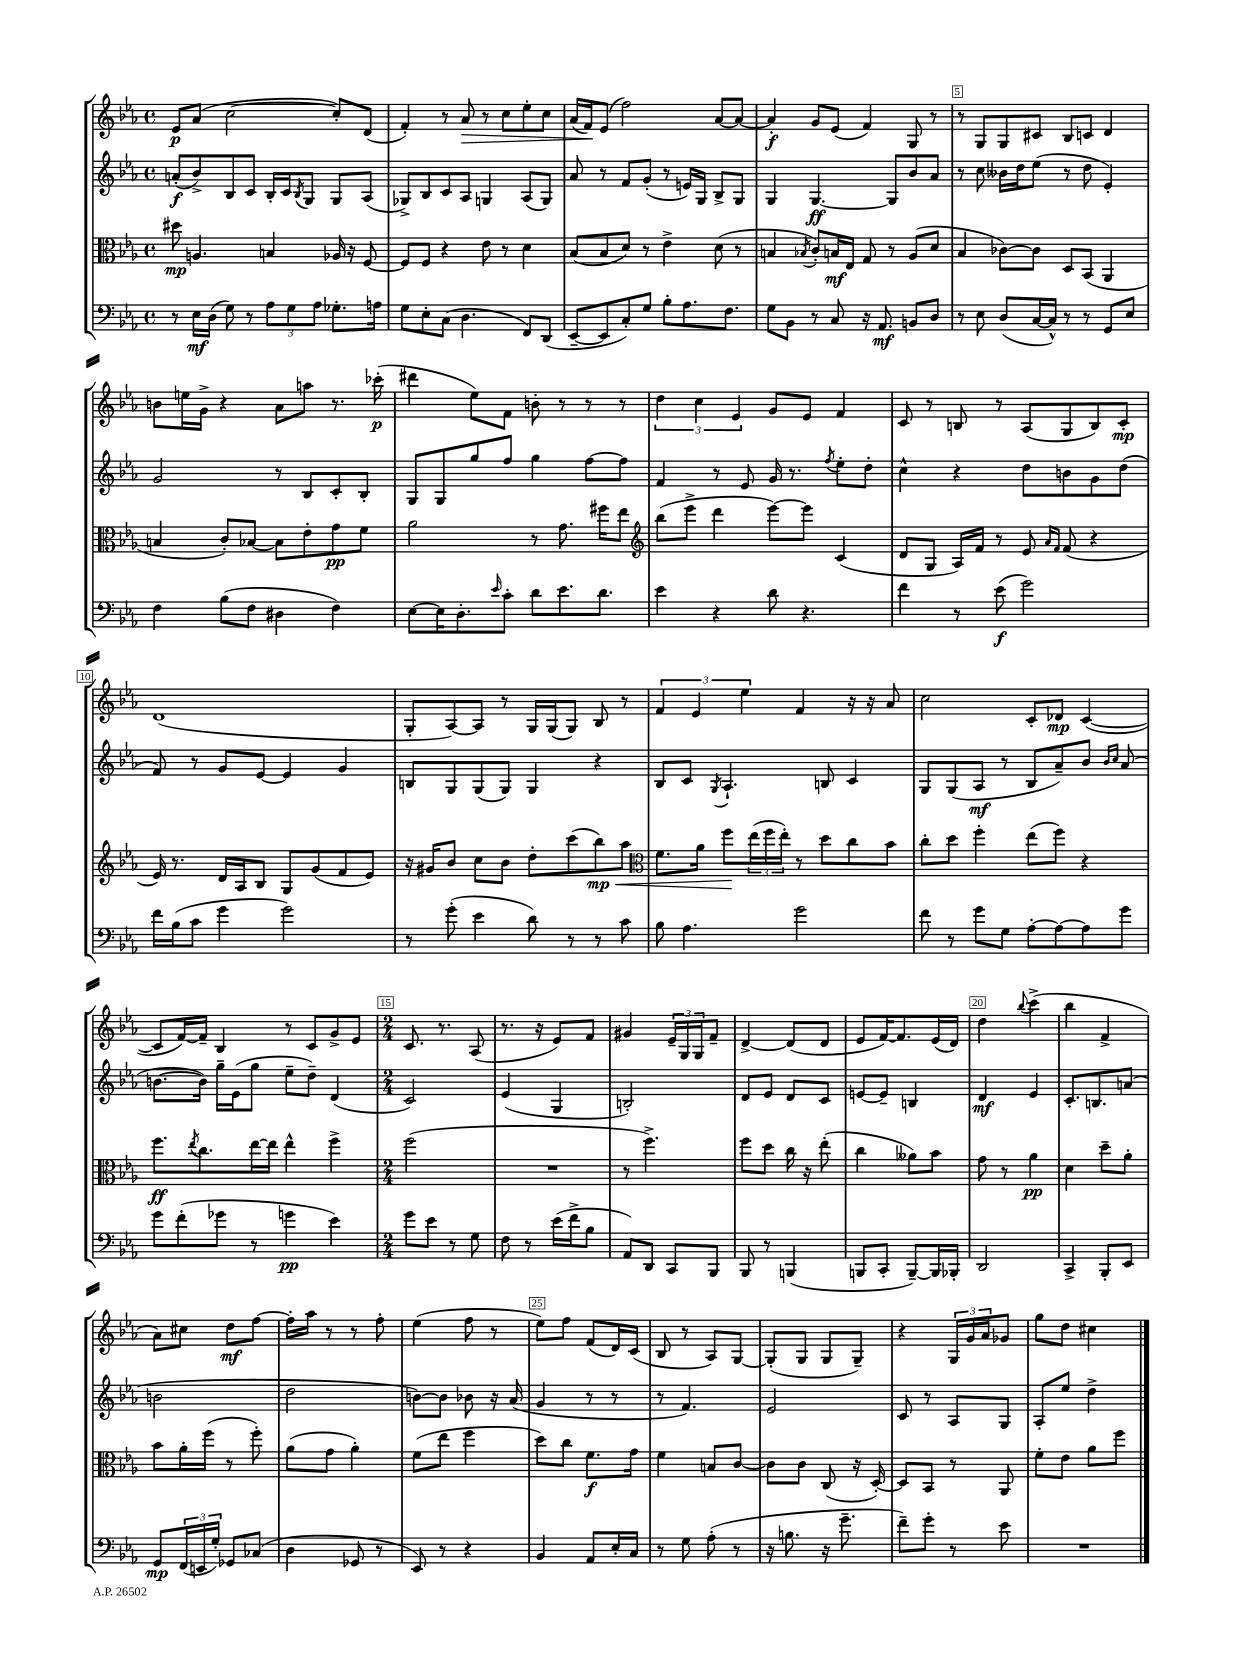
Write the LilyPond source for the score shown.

<<
\new StaffGroup <<
\new Staff = "s0" {
    \clef treble \key ees \major \defaultTimeSignature \time 4/4
    ees'8\p aes'8( c''2~ c''8-.) d'8( |
    f'4-.) r8 aes'8\> r8 c''8 ees''8-. c''8 |
    aes'16( f'16\!) ees'8( f''2) aes'8~ aes'8~ |
    aes'4-.\f g'8 ees'8( f'4) g8 r8 |
    r8 g8 g8 cis'8 bes8 c'8 d'4 |
    b'8 e''16 g'16-> r4 aes'8 a''8 r8. ces'''16-.\p( |
    dis'''4 ees''8) f'8 b'8-. r8 r8 r8 |
    \tuplet 3/2 { d''4 c''4 ees'4 } g'8 ees'8 f'4 |
    c'8 r8 b8 r8 aes8( g8 b8) c'8-.\mp |
    d'1( |
    g8-. aes8~) aes8 r8 g16 g16( g8) bes8 r8 |
    \tuplet 3/2 { f'4 ees'4 ees''4 } f'4 r16 r16 aes'8 |
    c''2 c'8-. des'8\mp c'4~( |
    c'8 f'16~) f'16-- bes4 r8 c'8 g'8-> ees'8 |
    \numericTimeSignature \time 2/4 c'8. r8. aes8( |
    r8. r16 ees'8) f'8 |
    gis'4 \tuplet 3/2 { ees'16-- g16 g16 } f'8-- |
    d'4~-> d'8( d'8 |
    ees'8 f'16~) f'8. ees'16( d'16) |
    d''4 \appoggiatura { bes''8 } c'''4->( |
    bes''4 f'4-> |
    aes'8) cis''8 d''8\mf f''8~ |
    f''16-. aes''16 r8 r8 f''8-. |
    ees''4( f''8 r8 |
    ees''8) f''8 f'8( d'16) c'16( |
    bes8 r8 aes8) g8~ |
    g8-.( g8 g8 g8--) |
    r4 \tuplet 3/2 { g16 g'16 aes'16 } ges'8 |
    g''8 d''8 cis''4 \bar "|." |
}
\new Staff = "s1" {
    \clef treble \key ees \major \defaultTimeSignature \time 4/4
    a'8-.\f( bes'8->) bes8 c'8 bes16-. c'16 \acciaccatura { bes8 } g8 g8 aes8( |
    ges8->) bes8 c'8 aes8 g4 aes8( g8) |
    aes'8 r8 f'8 g'8-.( r8 e'16) g16 bes8-> g8 |
    g4 g4.~\ff g8 bes'8 aes'8 |
    r8 c''8 beses'16 d''16 ees''8( r8 d''8 ees'4-.) |
    g'2 r8 bes8 c'8-. bes8-. |
    g8 g8 g''8 f''8 g''4 f''8~ f''8 |
    f'4 r8 ees'8 g'16 r8. \acciaccatura { f''8 } ees''8-. d''8-. |
    c''4-^ r4 d''8 b'8 g'8 d''8( |
    f'8) r8 g'8 ees'8~ ees'4 g'4 |
    b8 g8 g8( g8) g4 r4 |
    bes8 c'8 \acciaccatura { g8 } aes4.-! b8 c'4 |
    g8 g8( aes8\mf r8 bes8 aes'8--) bes'8 \grace { bes'16 c''16 } aes'8( |
    b'8.~ b'16) g''16-- ees'16( g''8 ees''8-- d''8--) d'4( |
    \numericTimeSignature \time 2/4 c'2) |
    ees'4( g4 |
    b2-.) |
    d'8 ees'8 d'8 c'8 |
    e'8~ e'8-- b4 |
    d'4\mf ees'4 |
    c'8.-. b8. a'8( |
    b'2 |
    d''2 |
    b'8~) b'8 bes'8 r16 aes'16( |
    g'4 r8 r8 |
    r8 f'4.) |
    ees'2 |
    c'8 r8 aes8 g8 |
    aes8-. ees''8 d''4-> \bar "|." |
}
\new Staff = "s2" {
    \clef alto \key ees \major \defaultTimeSignature \time 4/4
    dis''8\mp a4. b4 aes16 r16 f8~ |
    f8 f8 r4 ees'8 r8 d'4 |
    bes8( bes8 d'8) r8 ees'4-> d'8( r8 |
    b4 \acciaccatura { bes8 } c'8-.) b16\mf ees16 g8 r8 aes8( d'8 |
    bes4 ces'8~) ces'8 d8 bes,8( aes,4 |
    b4 c'8-.) bes8~ bes8 ees'8-. g'8\pp f'8 |
    aes'2 r8 g'8. fis''16 ees''8 |
    \clef treble bes''8( ees'''8-> d'''4 ees'''8~) ees'''8 c'4( |
    d'8 g8 aes16) f'16 r8 ees'8 \grace { aes'16 f'16 } f'8( r4 |
    ees'16) r8. d'16 aes16 bes8 g8 g'8( f'8 ees'8) |
    r16 gis'16 bes'8 c''8 bes'8 d''8-. c'''8( bes''8\mp\<) aes''8 |
    \clef alto f'8. aes'16 f''8\! \tuplet 3/2 { ees''16( f''16 ees''16-.) } r8 d''8 c''8 bes'8 |
    c''8-. d''8 f''4-. ees''8( f''8) r4 |
    f''8.\ff \acciaccatura { ees''8 } c''8. ees''16~ ees''16 ees''4-^ f''4-> |
    \numericTimeSignature \time 2/4 f''2( |
    R2 |
    r8 f''4.->) |
    f''8 d''8 c''16 r16 ees''8-.( |
    c''4 aeses'8) bes'8 |
    g'8 r8 aes'4\pp |
    d'4 d''8-- aes'8-. |
    bes'8 aes'16-. f''16( r8 f''8-.) |
    aes'8( g'8 aes'4-.) |
    f'8( ees''8 f''4 |
    d''8) c''8 f'8.\f g'16 |
    f'4 b8 c'8~ |
    c'8 c'8 c8( r16 d16~-.) |
    d8 bes,8 r8 aes,8 |
    f'8-. ees'8 aes'8 f''8 \bar "|." |
}
\new Staff = "s3" {
    \clef bass \key ees \major \defaultTimeSignature \time 4/4
    r8 ees16\mf d16( g8) r8 \tuplet 3/2 { aes8 g8 aes8 } ges8.-. a16 |
    g8 ees8-. c8( d4. f,8) d,8( |
    ees,8~-- ees,8 c8-.) g8 bes8-. aes8. f8. |
    g8 bes,8 r8 c8 r16 aes,8.\mf b,8 d8 |
    r8 ees8 d8( c16~ c16-^) r8 r8 g,8 ees8 |
    f4 bes8( f8 dis4 f4) |
    ees8~ ees16 d8.-. \grace { ees'16 } c'8-. d'8 ees'8. d'8. |
    ees'4 r4 d'8 r4. |
    f'4 r8 ees'8\f( g'2) |
    f'16 bes16( c'8 g'4 g'2) |
    r8 g'8-.( ees'4 d'8) r8 r8 c'8 |
    bes8 aes4. g'2 |
    f'8 r8 g'8 g8 aes8~-. aes8~ aes8 g'8 |
    g'8 f'8-.( ges'8 r8 g'4\pp ees'4) |
    \numericTimeSignature \time 2/4 g'8 ees'8 r8 g8 |
    f8 r8 ees'16( f'16-> bes8 |
    aes,8) d,8 c,8 bes,,8 |
    bes,,8 r8 b,,4( |
    b,,8 c,8-. b,,8~--) b,,16 bes,,16-. |
    d,2 |
    c,4-> bes,,8-. ees,8 |
    g,8\mp \tuplet 3/2 { f,16( e,16 g16-.) } ges,8 ces8( |
    d4 ges,8 r8 |
    ees,8) r8 r4 |
    bes,4 aes,8 ees16-. c16 |
    r8 g8 aes8-.( r8 |
    r16 b8. r16 g'8.-- |
    f'8--) g'8-. r8 ees'8 |
    R2 \bar "|." |
}
>>
>>
\layout { \context { \Score \override BarNumber.break-visibility = ##(#f #t #t) barNumberVisibility = #(every-nth-bar-number-visible 5) \override BarNumber.stencil = #(make-stencil-boxer 0.1 0.3 ly:text-interface::print) } }
